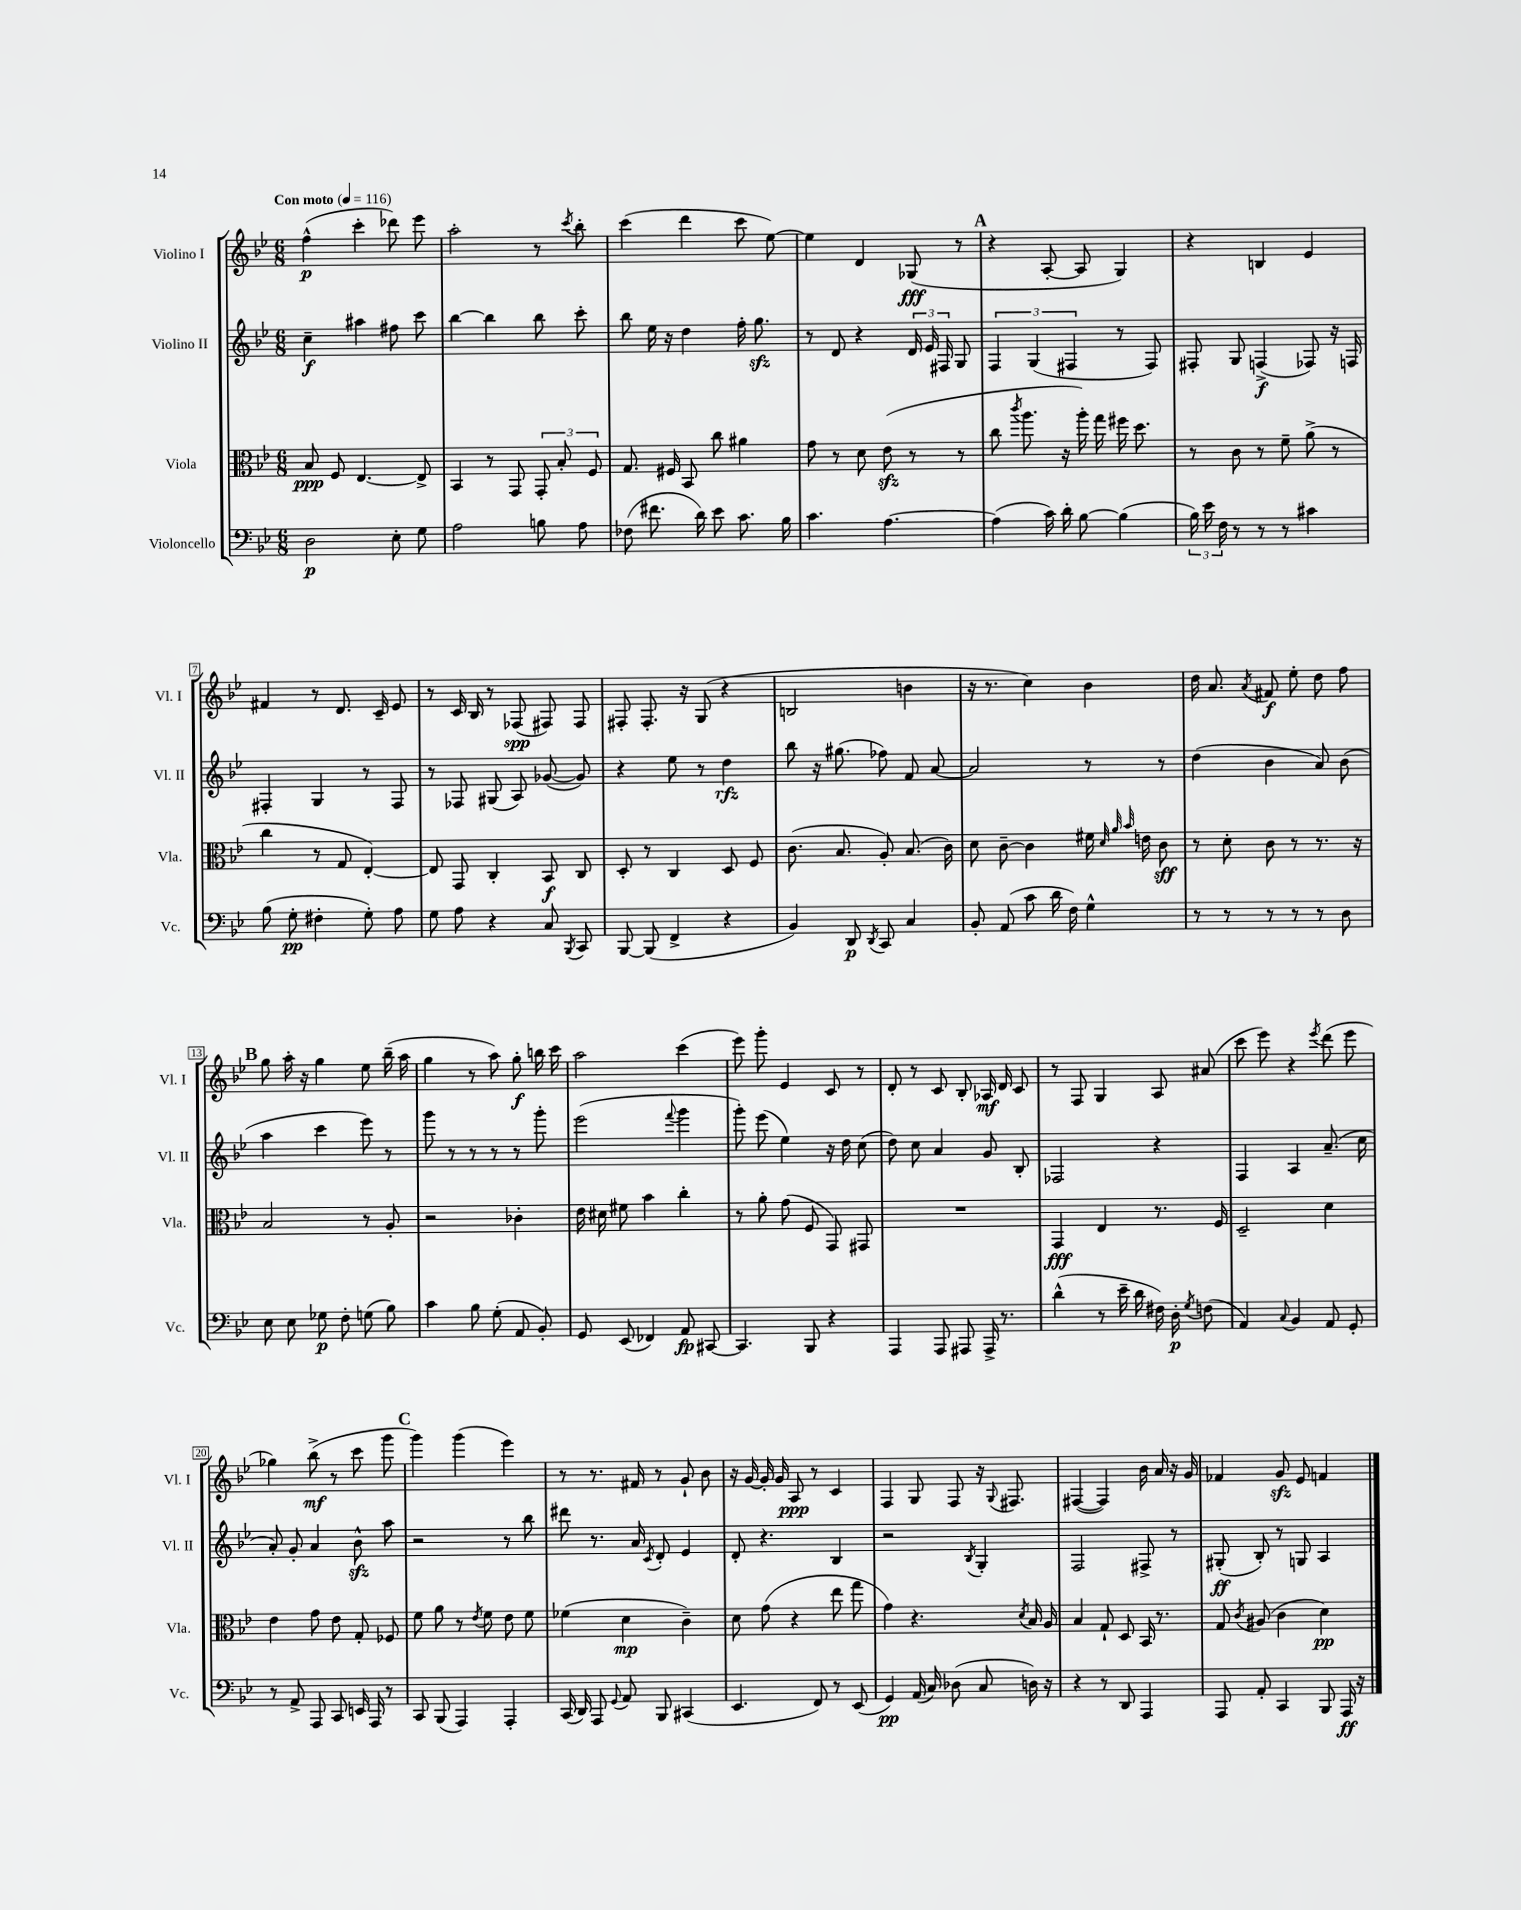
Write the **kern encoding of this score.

**kern	**kern	**kern	**kern
*staff4	*staff3	*staff2	*staff1
*clefF4	*clefC3	*clefG2	*clefG2
*k[b-e-]	*k[b-e-]	*k[b-e-]	*k[b-e-]
*M6/8	*M6/8	*M6/8	*M6/8
*MM116	*MM116	*MM116	*MM116
2D	8B-	4cc~	(4ff^^
.	8F	.	.
.	[4.E-	4aa#	4ccc'
8E-'	.	8ff#	8ddd-)
8G	8E-^]	8ccc	8eee-
=	=	=	=
2A	4BB-	[4bb-	2aa'
.	8r	4bb-]	.
.	8GG	.	.
8B	12GG'	8bb-	8r
.	12B-'	.	.
.	.	.	8qccc
8A	.	8ccc'	8bb-'
.	12F	.	.
=	=	=	=
(8F-	8.G	8bb-	(4ccc
8.f#	.	16ee-	.
.	16F#	16r	.
.	8BB-	4dd	4ddd
16d)	.	.	.
8e-	8cc	.	.
8.c	4a#	16ff'	8ccc
.	.	8.gg	.
.	.	.	[8ee-)
16B-	.	.	.
=	=	=	=
4.c	8g	8r	4ee-]
.	8r	8d	.
.	8d	4r	4d
[4.A	(8e-	.	.
.	8r	24d	(8G-
.	.	24e-	.
.	.	24F#	.
.	8r	8G	8r
=	=	=	=
(4A]	8cc	6F	4r
.	8qccc	.	.
.	8.aa	.	.
.	.	(6G	.
16c)	.	.	[8A'
16d'	16r	.	.
.	.	6F#	.
[8B-	16aa')	.	8A]
.	16gg	.	.
(4B-]	16ff#	8r	4G)
.	8.dd	.	.
.	.	8F#)	.
=	=	=	=
24B-)	8r	8F#'	4r
24e-	.	.	.
24F	.	.	.
8r	8c	8G	.
8r	8r	(4F^	4B
8r	8f~	.	.
4c#	(8a^	8F-)	4e-
.	8r	16r	.
.	.	16F	.
=	=	=	=
(8B-	4cc	4F#'	4f#
8G'	.	.	.
4F#'	8r	4G	8r
.	8G	.	8.d
8G')	[4E-')	8r	.
.	.	.	16c~
8A	.	8F#	8e-
=	=	=	=
8G	8E-]	8r	8r
8A	8GG	8F-	16c
.	.	.	16B-
4r	4C'	(8G#	8r
.	.	8A)	(8F-
8C	8BB-	([8g-	8F#)
8qBBB-	.	.	.
8CC	8C	8g-])	8F#
=	=	=	=
[8BBB-	8D'	4r	8F#'
(8BBB-]	8r	.	8.F#'
4FF^	4C	8ee-	.
.	.	.	16r
.	.	8r	(8G
4r	8D	4dd	4r
.	8F	.	.
=	=	=	=
4BB-)	(8.c	8bb-	2B
.	.	16r	.
.	8.B-	(8.gg#	.
8DD	.	.	.
8qDD	.	.	.
8CC	8A')	8ff-)	.
4C	(8.B-	8f	4b
.	.	[8a	.
.	16c)	.	.
=	=	=	=
8BB-'	8d	2a]	16r
.	.	.	8.r
(8AA	[8c~	.	.
8c	4c]	.	4cc)
16d	.	.	.
16F)	.	.	.
4G^^	16f#	8r	4b-
.	32qqd	.	.
.	32qqa	.	.
.	32qqb-	.	.
.	16e	.	.
.	8c	8r	.
=	=	=	=
8r	8r	(4dd	16dd
.	.	.	8.a
8r	8d'	.	.
.	.	.	8qa
8r	8c	4b-	8f#
8r	8r	.	8ee-'
8r	8.r	8a)	8dd
8D	.	(8b-	8ff
.	16r	.	.
=	=	=	=
8E-	2B-	4aa	8gg
8E-	.	.	16aa'
.	.	.	16r
8G-	.	4ccc	4gg
8F'	.	.	.
(8G	8r	8eee-)	8ee-
8B-)	8A'	8r	(16bb-~
.	.	.	16aa
=	=	=	=
4c	2r	8ggg	4gg
.	.	8r	.
8B-	.	8r	8r
(8G'	.	8r	8aa)
8AA	4c-'	8r	8gg'
8BB-')	.	8ggg'	16bb
.	.	.	16ccc
=	=	=	=
8GG	16e-	(2eee-	2aa
.	16d#	.	.
(8EE-	8f#	.	.
4FF-)	4b-	.	.
.	.	8qqfff	.
8AA	4cc'	4ggg	(4ccc
[8CC#	.	.	.
=	=	=	=
4.CC#]	8r	8ggg')	8eee-)
.	8a'	(8eee-	8ggg'
.	(8g	4ee-)	4e-
8BBB-	8F	.	.
4r	8GG)	16r	8c
.	.	16dd	.
.	8GG#	(8cc	8r
=	=	=	=
4AAA	2.r	8dd)	8d'
.	.	8cc	8r
8AAA	.	4a	8c
8AAA#	.	.	8B-'
16AAA#^	.	8g	16A-
8.r	.	.	16d
.	.	8B-'	8c
=	=	=	=
(4d^^	4GG	2F-	8r
.	.	.	8F
8r	4E-	.	4G
16e-~	.	.	.
16d	.	.	.
16F#)	8.r	4r	8A
16D'	.	.	.
8qG	.	.	.
(8F	.	.	(8a#
.	16F	.	.
=	=	=	=
4AA)	2D~	4F	8ccc
.	.	.	8eee-)
8qqC	.	.	.
4BB-	.	4A	4r
.	.	.	8qeee-
8AA	4d	(8.a~	(8ddd
8GG'	.	.	8eee-
.	.	16cc	.
=	=	=	=
8r	4e-	8a')	4gg-)
8AA^	.	8g'	.
8AAA	8g	4a	(8bb-^
8CC	8e-	.	8r
16EE	8G'	8b-^^	8ccc
16AAA	.	.	.
8r	8F-	8aa	8ggg
=	=	=	=
8CC	8f	2r	4ggg)
(8BBB-	8a	.	.
4AAA)	8r	.	(4ggg
.	8qe-	.	.
.	8f	.	.
4AAA'	8e-	8r	4eee-)
.	8f	8bb-	.
=	=	=	=
(16CC	(4f-	8ddd#	8r
16DD)	.	.	.
8AAA	.	8.r	8.r
8qqGG	.	.	.
8AA	4d	.	.
.	.	16a	16f#
.	.	8qc	.
8BBB-	.	8d'	8r
(4CC#	4c~)	4e-	8g`
.	.	.	8b-
=	=	=	=
4.EE-	8d	8d'	16r
.	.	.	[16g
.	(8g	4.r	16g']
.	.	.	16g
.	4r	.	8A
8FF)	.	.	8r
8r	8ee-	4B-	4c
(8EE-	8gg	.	.
=	=	=	=
4GG)	4g)	2r	4F
(16AA	4.r	.	8G
16C)	.	.	.
(8D-	.	.	8F
.	.	8qB-	.
8C	.	4G'	16r
.	.	.	8qqG
.	.	.	8.F#
.	8qd	.	.
16D)	16B-	.	.
16r	16A	.	.
=	=	=	=
4r	4B-	2F	([4F#
8r	8G`	.	4F#])
8DD	8D	.	.
4AAA	16BB-	8F#^	16b-
.	8.r	.	16a
.	.	8r	16r
.	.	.	16g
=	=	=	=
8AAA	8G	(8G#'	4f-
.	8qc	.	.
8AA'	(8A#	8B-')	.
4CC	4c	8r	8g
.	.	8G	8e-
8BBB-	4d)	4A	4f
16AAA	.	.	.
16r	.	.	.
==	==	==	==
*-	*-	*-	*-
